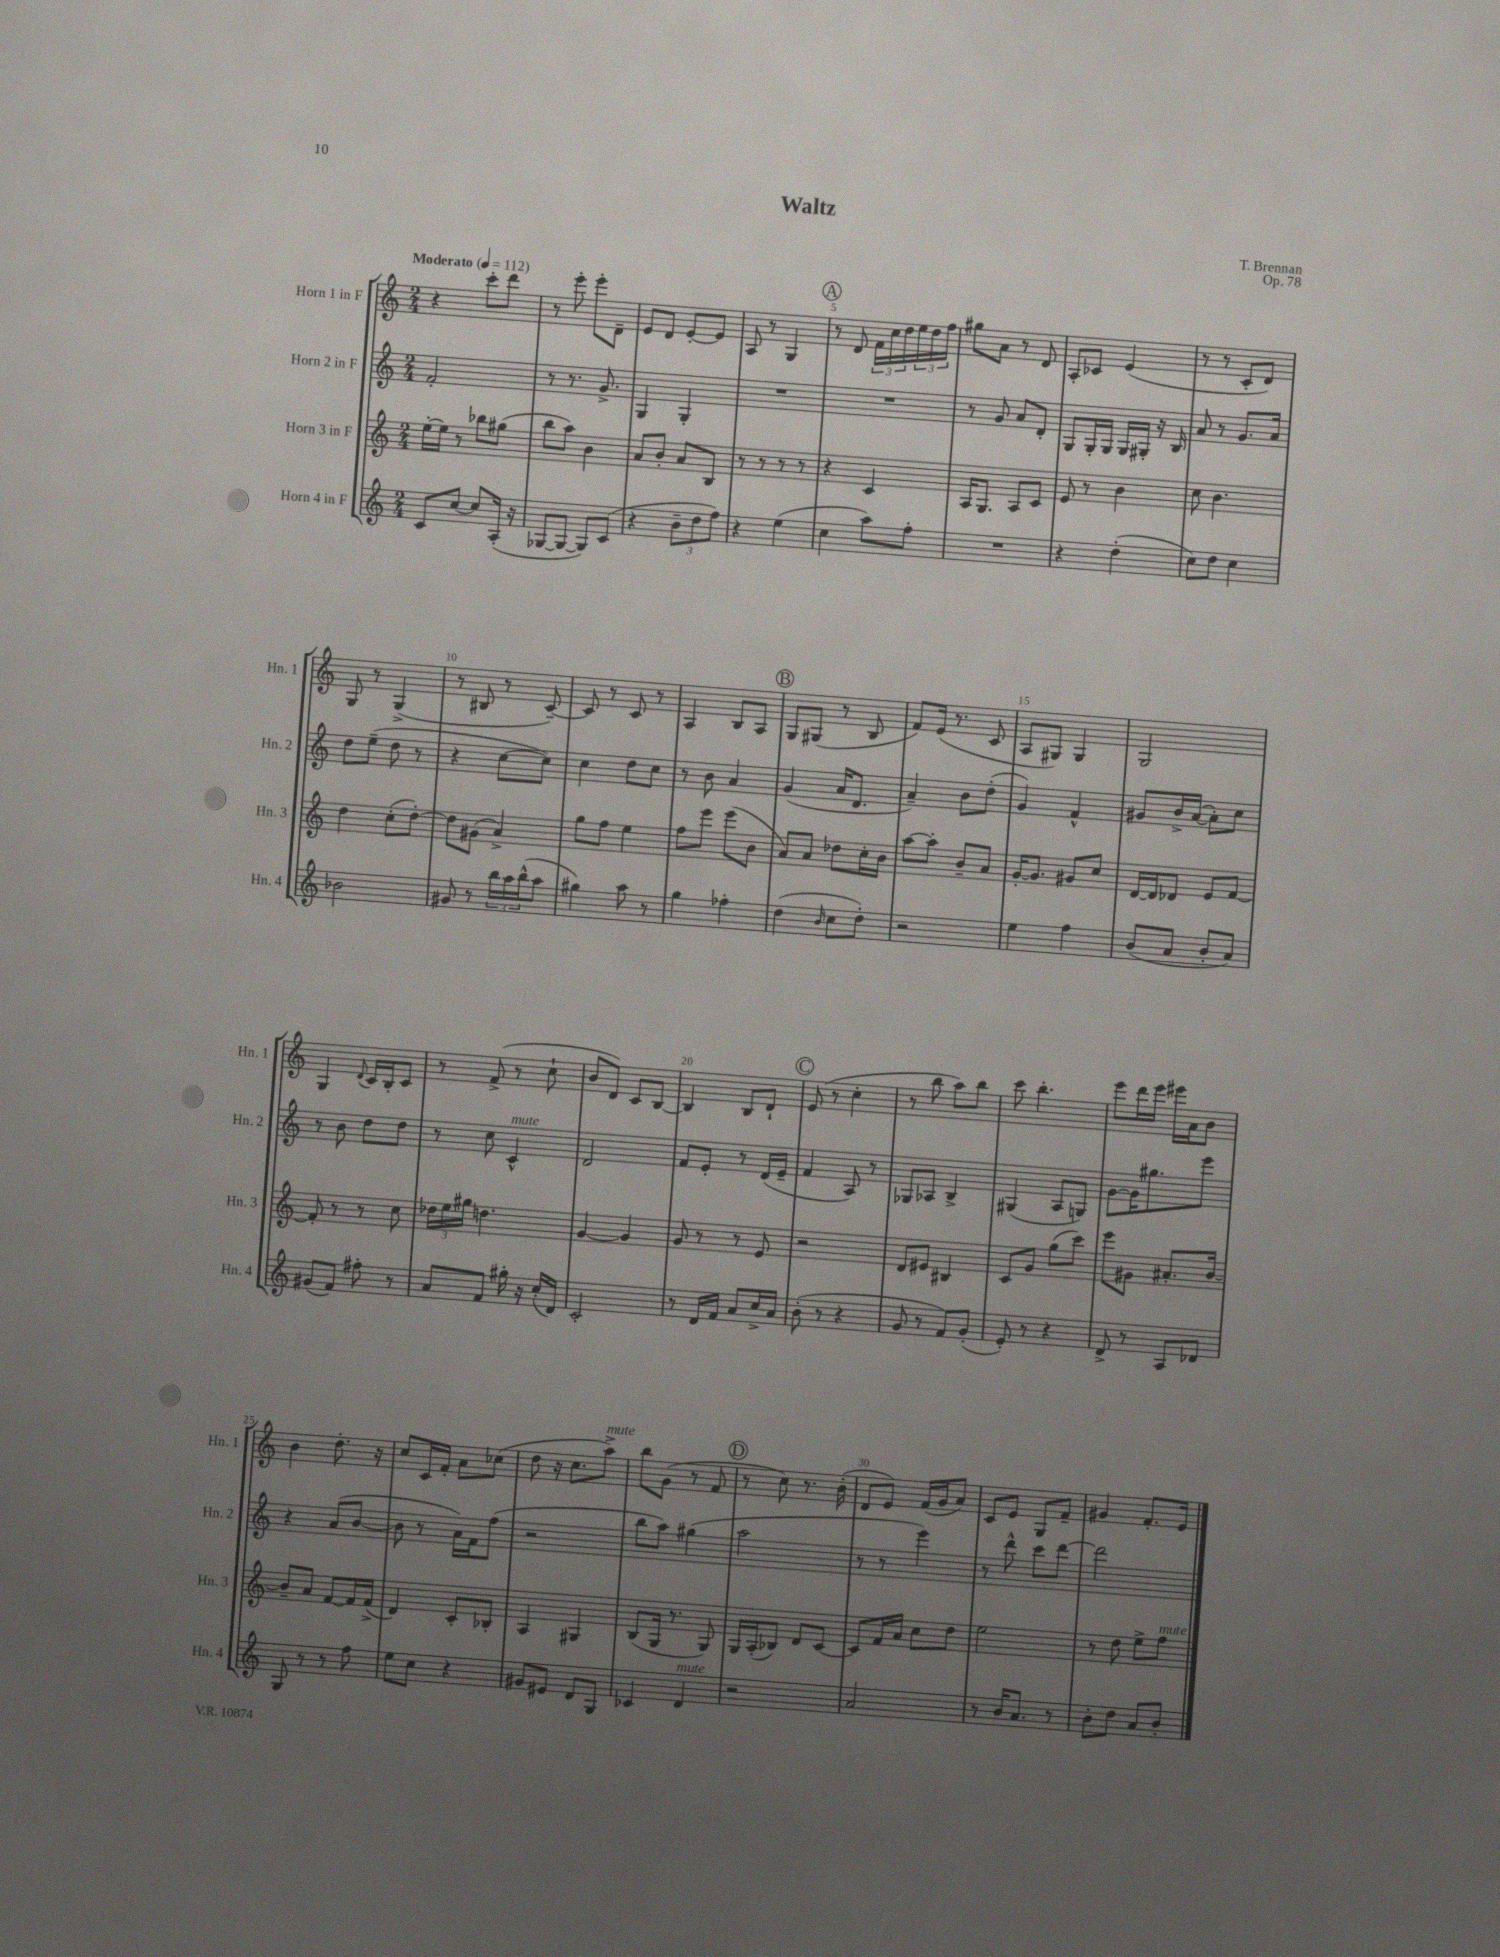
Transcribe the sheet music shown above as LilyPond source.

\header { title = "Waltz" composer = "T. Brennan" opus = "Op. 78" }
<<
\new StaffGroup <<
\new Staff = "s0" \with { instrumentName = "Horn 1 in F" shortInstrumentName = "Hn. 1" } {
    \clef treble \key c \major \numericTimeSignature \time 2/4 \tempo "Moderato" 4 = 112
    r4 c'''8-. d'''8 |
    r8 e'''8-. e'''8-. d'8-- |
    e'8 d'8 e'8~-. e'8 |
    a8 r8 g4 |
    \mark \markup { \circle "A" } r8 d'8 \tuplet 3/2 { f'16 c''16 d''16 } \tuplet 3/2 { e''16 d''16 f''16 } |
    gis''8 a'8 r8 d'8 |
    a8-. ces'8 e'4( |
    r8 r8 c'8-. d'8) |
    g8 r8 g4->( |
    r8 bis8 r8 c'8~--) |
    c'8 r8 c'8 r8 |
    a4 b8 a8 |
    \mark \markup { \circle "B" } g8 gis8( r8 b8 |
    f'8) e'16( r8. c'8 |
    a8 gis8) gis4 |
    g2 |
    g4 \appoggiatura { d'8 } c'16 b16-. c'8 |
    r8 f'8->( r8 c''8-! |
    b'8 d'8) c'8 b8~ |
    b4 b8 d'8-! |
    \mark \markup { \circle "C" } e'8( r8 c''4-. |
    r8 b''8 a''8) b''8 |
    c'''8 b''4.-. |
    e'''8 d'''16 e'''16 eis'''16 a'16 b'8 |
    b'4 d''8.-. r16 |
    c''8 c'16 f'16-. a'8 ces''8( |
    d''8 r16 c''8. a''8->^\markup { \italic "mute" }) |
    b''8 g'8( r8 f'8 |
    \mark \markup { \circle "D" } r8 c''8) r8. b'16-.( |
    d'8 e'8) f'16( g'16 a'8) |
    c'8 e'8 g8 f'8-- |
    gis'4 f'8.-. e'16 \bar "|." |
}
\new Staff = "s1" \with { instrumentName = "Horn 2 in F" shortInstrumentName = "Hn. 2" } {
    \clef treble \key c \major \numericTimeSignature \time 2/4
    f'2-. |
    r8 r8. g'8.-> |
    g4 g4-. |
    R2 |
    \mark \markup { \circle "A" } R2 |
    r8 g'8 a'8 d'8-. |
    g8 g16-. g16 g16 gis16-. r16 b16 |
    a'8 r8 g'8. a'16 |
    d''8 e''8--( d''8 r8 |
    r4 c''8~ c''8) |
    c''4 d''8 c''8 |
    r8 b'8 a'4 |
    \mark \markup { \circle "B" } g'4( a'16 d'8. |
    a'4--) b'8 d''8-.( |
    g'4) f'4-^ |
    gis'8 b'16-> a'16~( a'8-.) c''8 |
    r8 b'8 d''8 d''8 |
    r8 c''8 c'4-^^\markup { \italic "mute" } |
    d'2 |
    f'8 e'8-. r8 d'16( e'16-- |
    \mark \markup { \circle "C" } f'4 a8) r8 |
    ges8 aes8 b4-> |
    gis4( a8 g8) |
    g'8~ g'16 gis''8. e'''8 |
    r4 a'8( b'8~ |
    b'8 r8 a'16) f'16 f''8( |
    r2 |
    b''8 a''8) gis''4( |
    \mark \markup { \circle "D" } a''2 |
    r8 r8 e'''4) |
    r8 d'''8-^ c'''8 d'''8~ |
    d'''2 \bar "|." |
}
\new Staff = "s2" \with { instrumentName = "Horn 3 in F" shortInstrumentName = "Hn. 3" } {
    \clef treble \key c \major \numericTimeSignature \time 2/4
    e''16~-. e''16 r8 bes''8 gis''8( |
    b''8 a''8) b'4 |
    a'8 b'8-. a'8 b8 |
    r8 r8 r8 r8 |
    \mark \markup { \circle "A" } r4 c'4 |
    a16 g8. a8 c'8 |
    e'8 r8 b'4 |
    c''8 b'4. |
    d''4 c''8-.( d''8~-.) |
    d''8 gis'8( a'4->) |
    g''8 f''8 e''4 |
    f''8 e'''8 e'''8( b'8 |
    \mark \markup { \circle "B" } a'8) a'8 des''8 c''16-. b'16 |
    a''8~ a''8-. b'8-- a'8 |
    g'16~-. g'8. gis'8 c''8 |
    d'16~ d'16 des'8 e'8 f'8~ |
    f'8-. r8 r8 c''8 |
    \tuplet 3/2 { des''16 e''16 gis''16 } d''4. |
    g'4~ g'4 |
    g'8 r8 r8 e'8 |
    \mark \markup { \circle "C" } r2 |
    d'8 eis'8 bis4 |
    c'8 g'8 g''8( c'''8) |
    e'''8 gis'8 ais'8.-. b'16~ |
    b'8-- a'8 f'8~ f'16 f'16->( |
    d'4) c'8-. bes8-. |
    a4 gis4 |
    b8( g16 r8. g8) |
    \mark \markup { \circle "D" } g16 a16-.( bes8) d'8 c'8~ |
    c'8 f'16 a'16 c''8 d''8 |
    e''2 |
    r8 d''8 e''8-> f''8^\markup { \italic "mute" } \bar "|." |
}
\new Staff = "s3" \with { instrumentName = "Horn 4 in F" shortInstrumentName = "Hn. 4" } {
    \clef treble \key c \major \numericTimeSignature \time 2/4
    c'8 c''8~ c''8 a16-.( r16 |
    ges8~ ges8~ ges8) c'8( |
    r4 \tuplet 3/2 { b'8-- d''8 f''8) } |
    r4 e''4( |
    \mark \markup { \circle "A" } c''4 a''8) f''8-. |
    R2 |
    r4 d''4-.( |
    c''8) d''8 c''4 |
    bes'2 |
    gis'8 r8 \tuplet 3/2 { b''16 a''16 b''16-^( } a''8 |
    gis''4) a''8 r8 |
    g''4 fes''4-. |
    \mark \markup { \circle "B" } d''4( \grace { b'16 } c''8 d''8-.) |
    r2 |
    e''4 f''4 |
    b'8( a'8 b'8-. a'8) |
    gis'8( f'8) fis''8-. r8 |
    a'8 f'8 gis''16-. r16 c''16-.( d'16) |
    c'2-. |
    r8 d'16 f'16 a'8 c''16-> a'16 |
    \mark \markup { \circle "C" } b'8-.( r8 r4 |
    g'8 r8 f'8) g'8-.( |
    e'8-.) r8 r4 |
    d'8-> r8 a8 des'8 |
    g8 r8 r8 f''8 |
    e''8 c''8 r4 |
    gis'8 eis'8 d'8 g8 |
    ces'4 d'4^\markup { \italic "mute" } |
    \mark \markup { \circle "D" } r2 |
    a'2 |
    r8 b'16 a'8. r8 |
    b'8-. d''8 a'8 b'8-. \bar "|." |
}
>>
>>
\layout { \context { \Score \override BarNumber.break-visibility = ##(#f #t #t) barNumberVisibility = #(every-nth-bar-number-visible 5) } }
